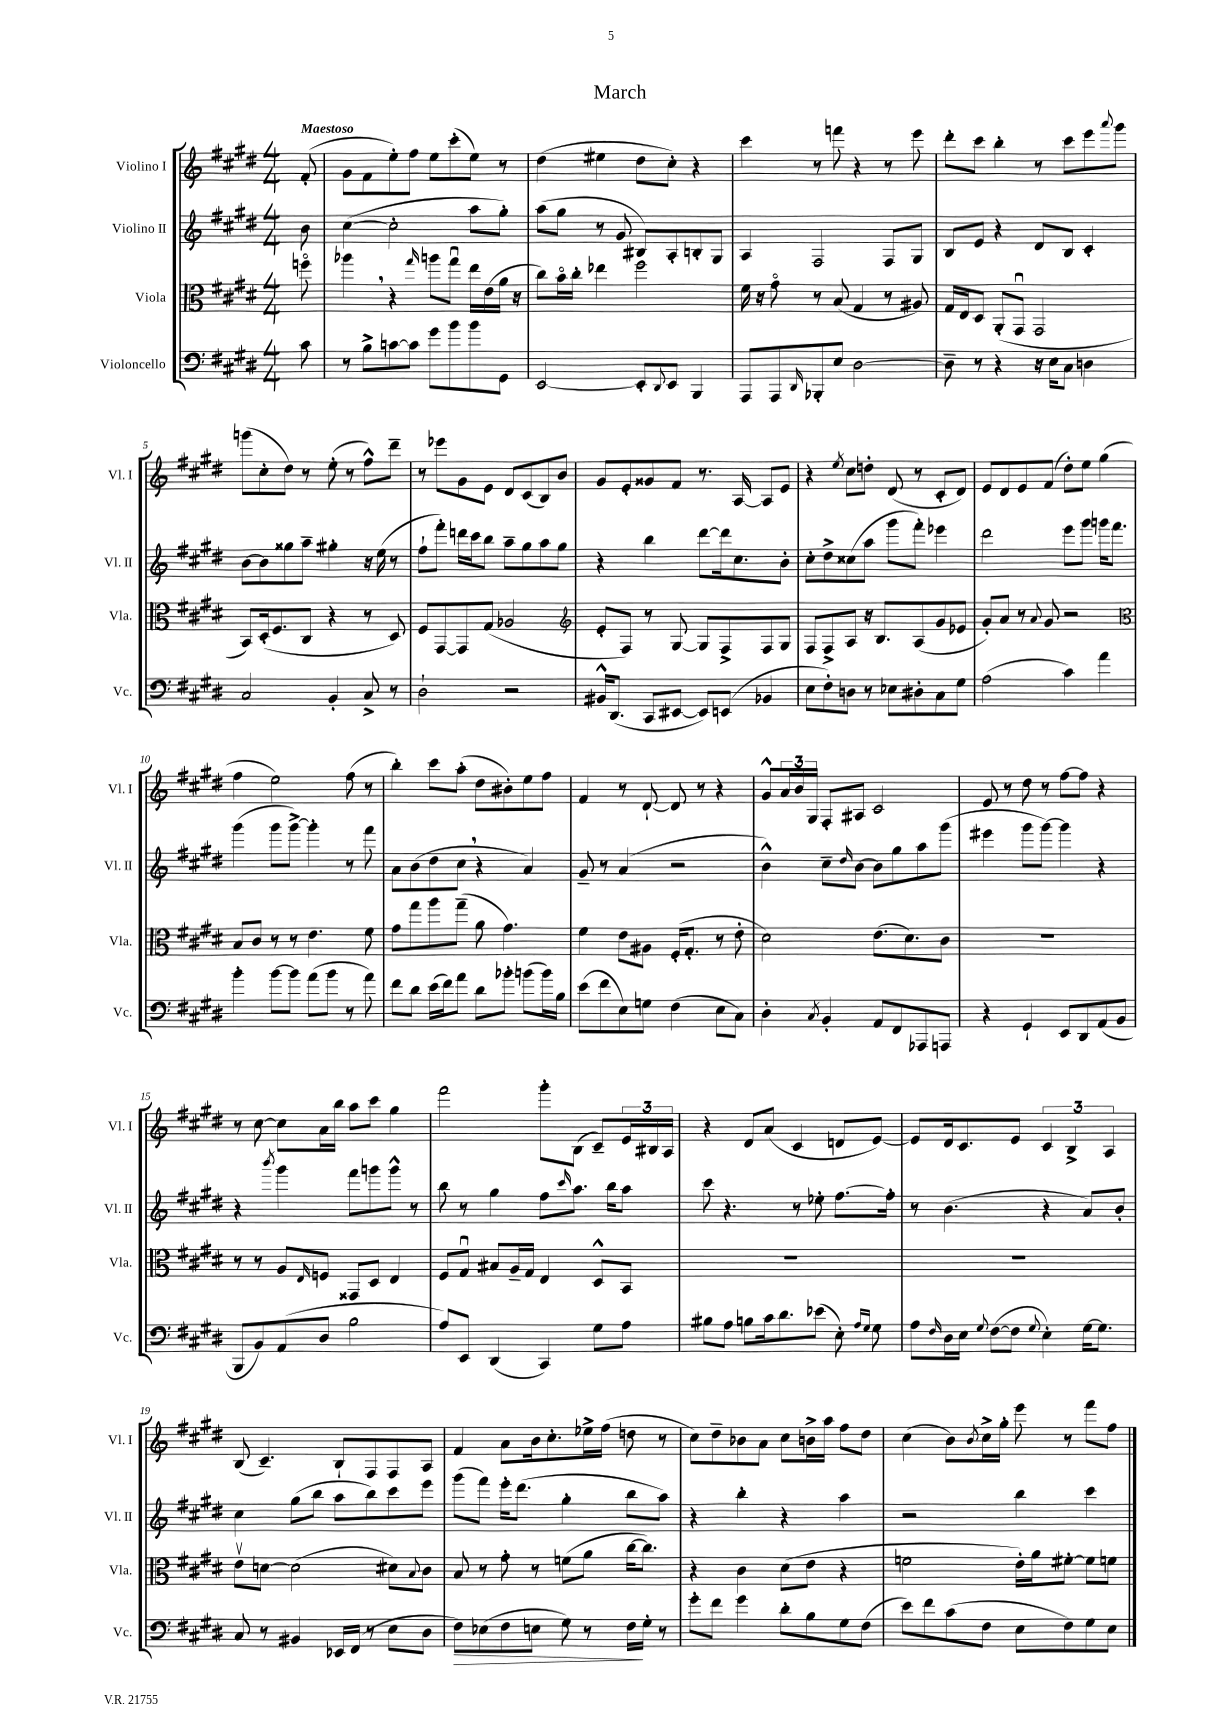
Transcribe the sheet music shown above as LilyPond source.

\header { title = "March" }
<<
\new StaffGroup <<
\new Staff = "s0" \with { instrumentName = "Violino I" shortInstrumentName = "Vl. I" } {
    \clef treble \key e \major \numericTimeSignature \time 4/4 \partial 8 \tempo "Maestoso"
    fis'8-.( |
    gis'8 fis'8 e''8-.) fis''8 e''8 cis'''8-.( e''8) r8 |
    dis''4( eis''4 dis''8 cis''8-.) r4 |
    cis'''4 r8 f'''8 r4 r8 e'''8 |
    dis'''8-. cis'''8 b''4-. r8 cis'''8 e'''8 \appoggiatura { a'''8 } gis'''8 |
    g'''8( cis''8-. dis''8) r8 e''8-.( r8 fis''8-^) dis'''8-- |
    r8 ees'''8 gis'8 e'8 dis'8 cis'8( b8) b'8 |
    gis'8 e'8-. gisis'8 fis'8 r8. a16~ a8 e'8 |
    r4 \acciaccatura { e''8 } cis''8 d''8-. dis'8( r8 cis'8-. dis'8) |
    e'8 dis'8 e'8 fis'8( dis''8-.) e''8 gis''4( |
    fis''4 e''2) fis''8( r8 |
    b''4-.) cis'''8 a''8-.( dis''8 bis'8-.) e''8 fis''8 |
    fis'4 r8 dis'8~-! dis'8 r8 r4 |
    gis'8-^ \tuplet 3/2 { a'16 b'16 gis16 } fis8-. ais8 cis'2 |
    e'8 r8 dis''8 r8 fis''8~ fis''8 r4 |
    r8 cis''8~ cis''8 a'16 b''16 a''8 cis'''8 gis''4 |
    fis'''2 gis'''8-. b8( cis'8--) \tuplet 3/2 { e'16 bis16 a16 } |
    r4 dis'8 a'8( cis'4 d'8 e'8~) |
    e'8 dis'16 cis'8. e'8 \tuplet 3/2 { cis'4 b4-> a4 } |
    b8( cis'4.--) b8-! fis8 fis8 a8 |
    fis'4 a'8 b'16 cis''8.-. ees''16-> fis''16( d''8 r8 |
    cis''8) dis''8-- bes'8 a'8 cis''8 b'16-> a''16 fis''8 dis''8 |
    cis''4( b'8) \acciaccatura { b'8 } cis''16-> gis''16-. e'''8 r8 fis'''8 fis''8 \bar "|." |
}
\new Staff = "s1" \with { instrumentName = "Violino II" shortInstrumentName = "Vl. II" } {
    \clef treble \key e \major \numericTimeSignature \time 4/4 \partial 8
    b'8 |
    cis''4~( cis''2-. a''8 gis''8-.) |
    a''8( gis''8 r8 gis'8 bis8) a8-. b8-. gis8 |
    a4 fis2 fis8 gis8 |
    b8 e'8 r4 dis'8 b8 cis'4-. |
    b'8~ b'8 gisis''8 a''8-- gis''4-. r16 e''16( r8 |
    fis''8-! fis'''8-.) d'''16 cis'''16 b''8 a''8-- gis''8 a''8 gis''8 |
    r4 b''4 dis'''8~ dis'''16 cis''8. b'8-. |
    cis''8-. dis''8-> cisis''8( a''8 gis'''8 fis'''8-.) ees'''4 |
    dis'''2 e'''8 gis'''8 g'''16 fis'''8. |
    gis'''4( gis'''8 gis'''8~->) gis'''4-. r8 fis'''8 |
    a'8 b'8( dis''8 cis''8 \breathe r4 a'4) |
    gis'8-- r8 a'4( r2 |
    b'4-^) cis''8-- \grace { dis''16 } b'8~ b'8 gis''8 a''8 gis'''8( |
    eis'''4 gis'''8 gis'''8~) gis'''4 r4 |
    r4 \acciaccatura { b'''8 } gis'''4 fis'''8 g'''8 g'''8-^ r8 |
    b''8 r8 gis''4 fis''8 \grace { cis'''16 } a''8. b''16 a''8 |
    cis'''8 r4. r8 ees''8-. fis''8.~ fis''16-. |
    r8 b'4.( r4 a'8) b'8-. |
    cis''4 gis''8( b''8 a''8 b''8) cis'''8 e'''8 |
    gis'''8( fis'''8) e'''16-. dis'''8.( gis''4-. b''8 a''8) |
    r4 b''4-. r4 a''4 |
    r2 b''4 cis'''4 \bar "|." |
}
\new Staff = "s2" \with { instrumentName = "Viola" shortInstrumentName = "Vla." } {
    \clef alto \key e \major \numericTimeSignature \time 4/4 \partial 8
    f''8\flageolet |
    aes''4 \breathe r4 \grace { gis''16 } a''8 gis''8\downbow e''16 e'16( a'16 r16 |
    cis''8) b'16\flageolet cis''16-. ees''4 fis''2 |
    fis'16 r16 gis'8\flageolet r8 b8( gis4 r8 ais8) |
    gis16 e16 dis8 a,8-.( gis,8\downbow gis,2 |
    b,8) dis16-.( fis8. cis8 r4 r8 dis8) |
    fis8 gis,8~ gis,8 gis8( aes2 |
    \clef treble e'8-. fis8) r8 gis8~ gis8 fis8-> fis8 gis8 |
    fis8 fis8-> a8 r16 b8. a8( gis'8 ees'8 |
    gis'8-.) a'8 r8 \appoggiatura { a'8 } gis'8 r2 |
    \clef alto b8 cis'8 r8 r8 e'4. fis'8 |
    gis'8 gis''8 a''8 gis''8--( a'8 gis'4.) |
    fis'4 e'8 ais8 fis16-.( gis8.-. r8 e'8-. |
    dis'2) e'8.( dis'8.) cis'8 |
    R1 |
    r8 r8 a8 \grace { e16 } f8 gisis,8 dis8 e4 |
    fis8 gis8\downbow bis8 a16-- gis16 e4 dis8-^ b,8 |
    R1 |
    R1 |
    e'8\upbow d'8~ d'2( dis'8) \appoggiatura { b8 } cis'8 |
    b8 r8 gis'8-. r8 f'8( a'8 cis''16~ cis''8.) |
    r4 cis'4 dis'8( e'8 r4 |
    f'2 e'16-.) a'16 fis'8~-. fis'8 f'8 \bar "|." |
}
\new Staff = "s3" \with { instrumentName = "Violoncello" shortInstrumentName = "Vc." } {
    \clef bass \key e \major \numericTimeSignature \time 4/4 \partial 8
    cis'8 |
    r8 b8-> c'8~ c'8 gis'8 b'8 b'8 gis,8 |
    e,2~ e,8-. \appoggiatura { dis,8 } e,8 b,,4 |
    a,,8 a,,8 \grace { dis,16 } bes,,8-. e8 dis2~ |
    dis8-- r8 r4 r16 e16 cis8 d4 |
    cis2 b,4-. cis8-> r8 |
    dis2-! r2 |
    bis,16-^ dis,8.( cis,8 eis,8~ eis,8) e,8( bes,4 |
    e8 fis8-.) d8 r8 ees8 dis8-. cis8 gis8 |
    a2( cis'4) a'4 |
    b'4-. b'8~ b'8 a'8( b'8 r8 a'8) |
    fis'8 dis'8 e'16( fis'16) a'8 dis'8 bes'8-. b'8( b'16) b16 |
    e'8( fis'8 e8) g8 fis4( e8 cis8) |
    dis4-. \acciaccatura { cis8 } b,4-. a,8 fis,8 aes,,8 a,,8 |
    r4 gis,4-! e,8 dis,8 a,8( b,8 |
    b,,8 b,8) a,8( dis8 b2 |
    a8) e,8 dis,4( cis,4) gis8 a8 |
    bis8 a8 b8 cis'16 dis'8. ees'8( e8-.) \grace { a16 gis16 } gis8 |
    a8 \grace { fis16 } dis16 e16 \appoggiatura { gis8 } fis8~( fis8 \appoggiatura { gis8 } e4-.) gis16~ gis8. |
    cis8 r8 bis,4 ees,16 fis,16( r8 e8 dis8 |
    fis8\>) ees8( fis8 e8 gis8) r8 fis16\! gis16-. r8 |
    gis'8-. fis'8 gis'4 dis'8-. b8 gis8 fis8( |
    e'8) fis'8 cis'8( fis8 e8 fis8) gis8 e8 \bar "|." |
}
>>
>>
